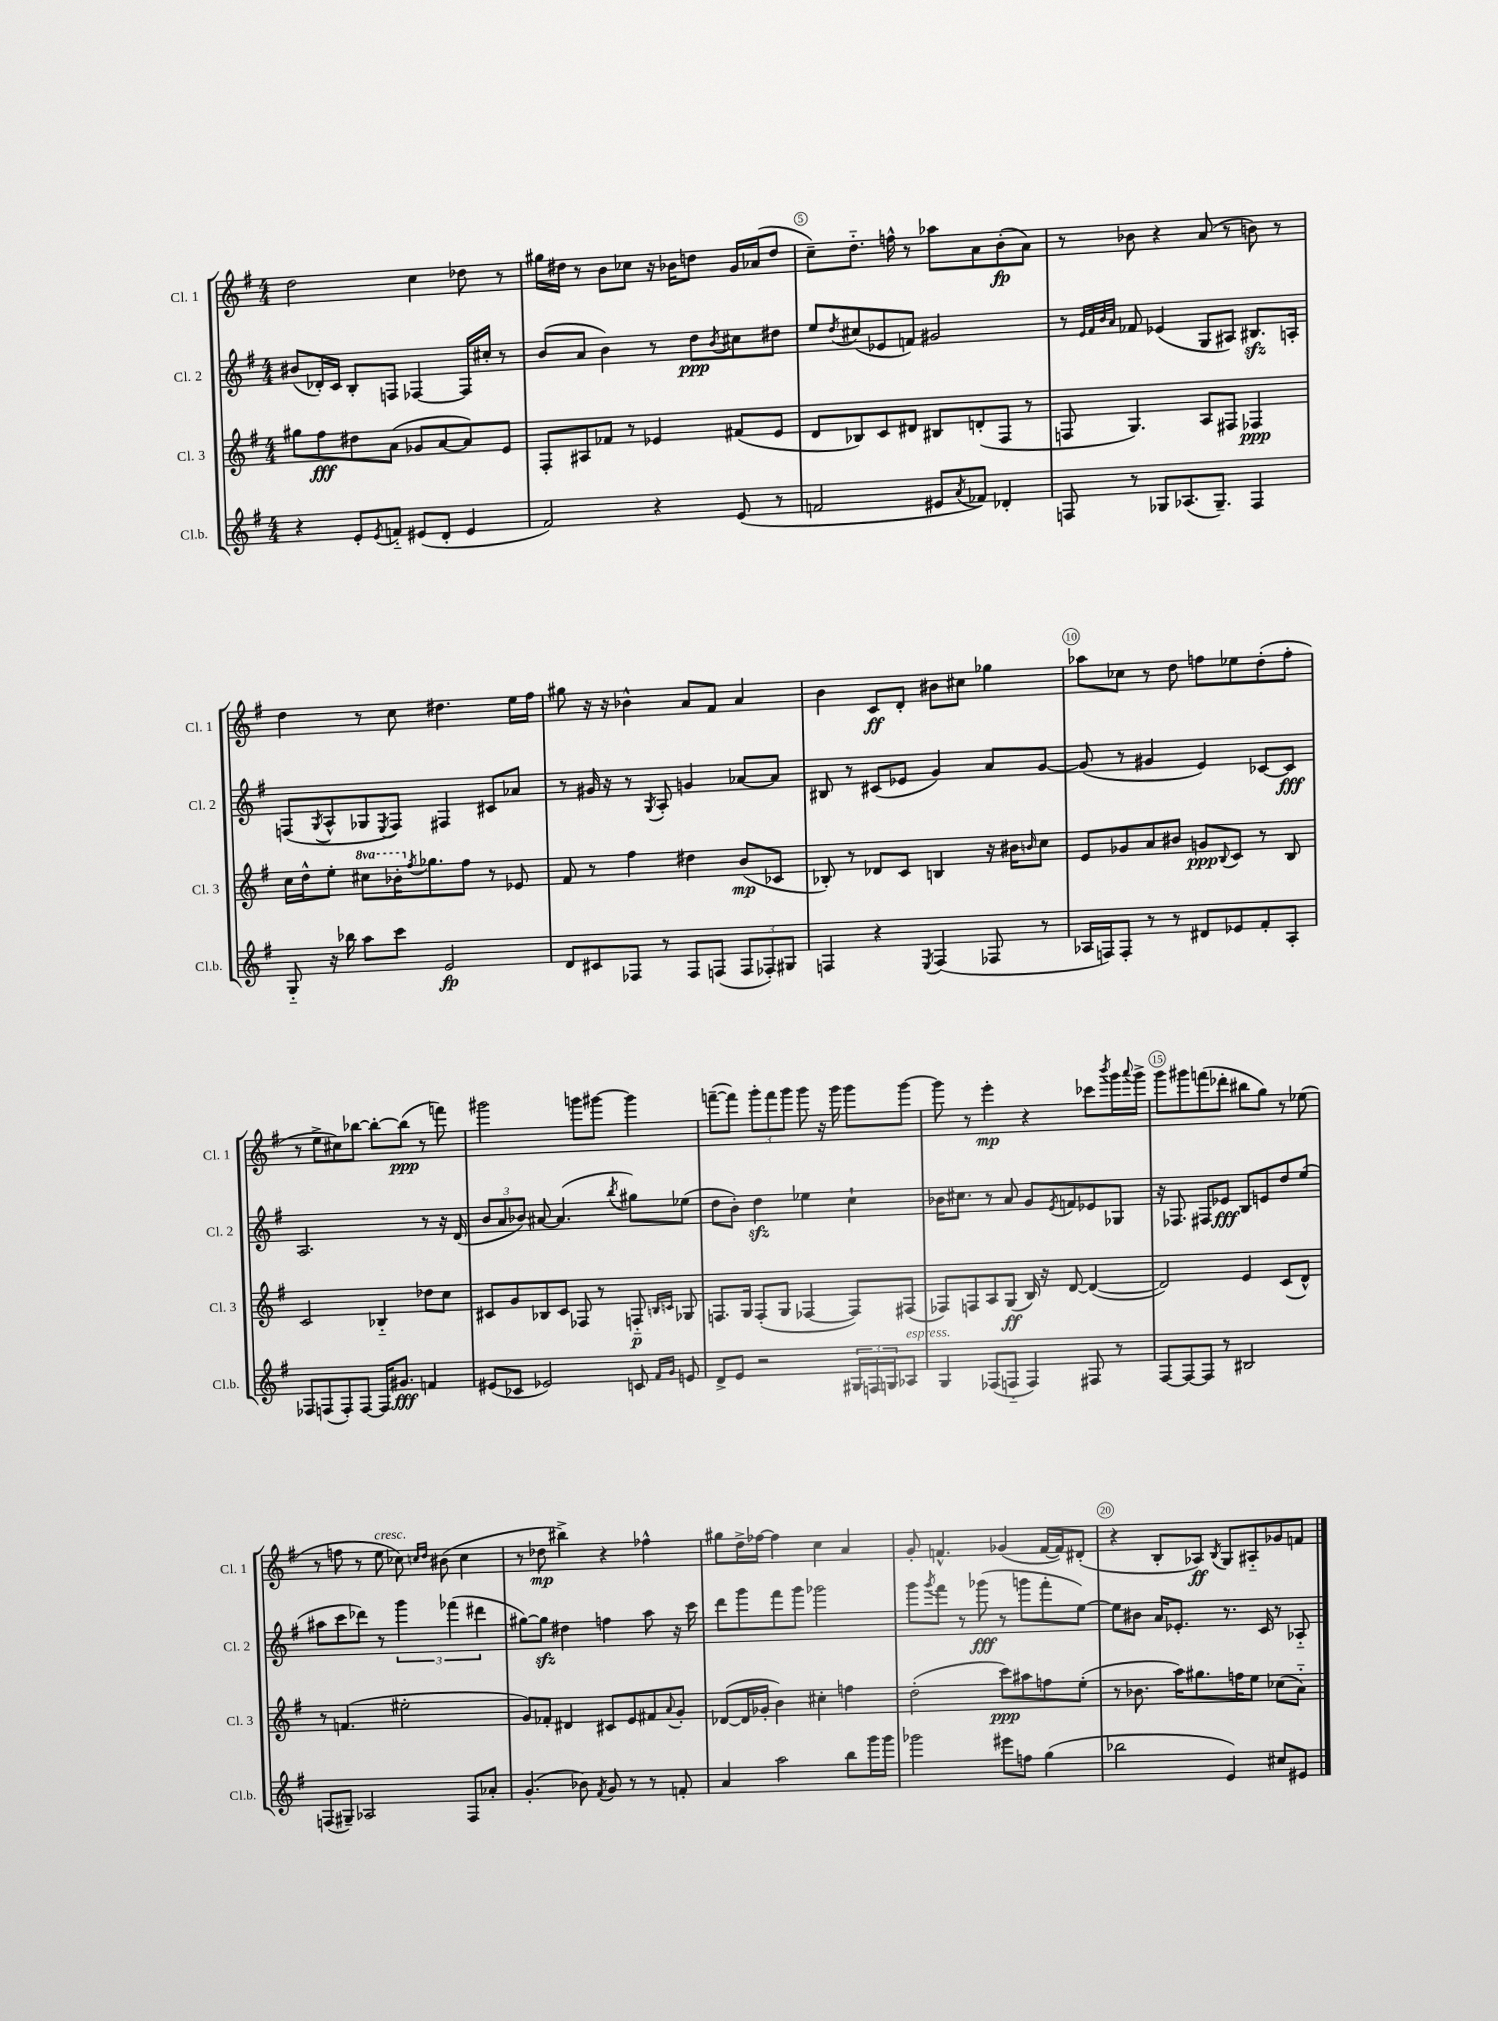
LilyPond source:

<<
\new StaffGroup <<
\new Staff = "s0" \with { instrumentName = "Cl. 1" shortInstrumentName = "Cl. 1" } {
    \clef treble \key g \major \numericTimeSignature \time 4/4
    d''2 c''4 des''8 r8 |
    gis''16 dis''16 r8 b'8 ces''8 r16 bes'16 d''8 g'16 aes'16( d''8 |
    c''8--) d''8.-_ f''16-^ r8 aes''8 a'8 b'8-.\fp( a'8) |
    r8 bes'8 r4 a'8( r8 b'8) r8 |
    d''4 r8 c''8 dis''4. e''16 fis''16 |
    gis''8 r16 r16 bes'4-^ a'8 fis'8 a'4 |
    b'4 c'8\ff d'8-. bis'8 cis''8 ges''4 |
    aes''8 ces''8 r8 d''8 f''8 ees''8 d''8-.( f''8-. |
    r8 e''8-> cis''8) bes''8~ bes''8~-. bes''8\ppp( r8 f'''8) |
    gis'''2 g'''8 gis'''8~ gis'''4 |
    f'''8~--( f'''8) \tuplet 3/2 { g'''8-. f'''8 g'''8 } g'''8 r16 g'''16 g'''8 g'''8~ |
    g'''8 r8 e'''4-.\mp r4 ces'''8 \acciaccatura { b'''8 } g'''16 \appoggiatura { a'''8 } g'''16-> |
    g'''8 gis'''8 f'''8( des'''8-. bis''8 g''8) r8 ees''8( |
    r8 f''8 r8 e''8^\markup { \italic "cresc." } ces''8) \grace { c''16 d''16 } bis'8( c''4 |
    r8 des''8\mp bis''4->) r4 fes''4-^ |
    gis''8 d''16-> fes''16~ fes''4 c''4 a'4 |
    g'8-. f'4.-^ ges'4( f'16~ f'16) dis'8-.( |
    r4 b8-. aes8\ff) \acciaccatura { b8 } g8 ais8-_ ges'8 f'8 \bar "|." |
}
\new Staff = "s1" \with { instrumentName = "Cl. 2" shortInstrumentName = "Cl. 2" } {
    \clef treble \key g \major \numericTimeSignature \time 4/4
    bis'8( des'16-.) c'16 b8-. f8 fes4~ fes16 cis''16-. r8 |
    b'8( a'8 b'4) r8 d''8\ppp \acciaccatura { b'8 } cis''8 dis''8 |
    e''8 \acciaccatura { d''8 } cis''8( ees'8 f'8) gis'2 |
    r8 \grace { e'32 fis'32 b'32 a'32 } fes'8 ees'4( g8 ais8) bis8.\sfz a16-. |
    f8( \acciaccatura { g8 } a8-^ ges8 \acciaccatura { e8 } f8) fis4 cis'8 aes'8 |
    r8 gis'16 r16 r8 \acciaccatura { g8 } a8-. g'4 aes'8~ aes'8 |
    bis8 r8 cis'8( ees'8 g'4) a'8 g'8~ |
    g'8( r8 gis'4 e'4) ces'8~ ces'8\fff |
    a2. r8 r16 d'16( |
    \tuplet 3/2 { b'8 a'8 bes'8) } ais'8~ ais'4.( \acciaccatura { b''8 } gis''8) ees''8( |
    d''8 b'8-.) d''4\sfz ees''4 c''4-! |
    bes'16 cis''8. r8 a'8 g'8 \acciaccatura { e'8 } f'8 ees'8 ges8 |
    r16 fes8. fis8 ees'8\fff b8 e'8 d''8 e''8( |
    ais''8 c'''8 des'''8) r8 \tuplet 3/2 { g'''4 fes'''4( dis'''4 } |
    gis''8~) gis''8\sfz dis''4 f''4 a''8 r16 c'''16 |
    d'''8 g'''8 fis'''8 g'''8 ges'''2 |
    g'''8 \acciaccatura { g'''8 } fis'''8 r8 ges'''8\fff( r8 g'''8 fis'''8-. e''8~) |
    e''8 bis'8 a'16 ees'8.-. r8. c'16 r8 aes8-_ \bar "|." |
}
\new Staff = "s2" \with { instrumentName = "Cl. 3" shortInstrumentName = "Cl. 3" } {
    \clef treble \key g \major \numericTimeSignature \time 4/4 \set Staff.ottavationMarkups = #ottavation-simple-ordinals
    gis''8 fis''8\fff dis''8 a'8( ges'8 a'8~ a'8) e'8 |
    fis8-. ais8 fes'8 r8 ees'4 fis'8( ees'8 |
    d'8 bes8) c'8 dis'8 bis8 d'8-.( fis8 r8 |
    f8 g4.) a8 fis8 fes4\ppp |
    c''16 d''16-^ e''8-. \ottava #1 cis'''8 bes''16-. \ottava #0 \acciaccatura { fis''8 } ges''8. fis''8 r8 ees'8 |
    fis'8 r8 fis''4 dis''4 b'8\mp( ces'8 |
    bes8-.) r8 des'8 c'8 b4 r16 bis'16 \grace { b'16 } c''8 |
    e'8 ges'8 a'8 bis'8 g'8\ppp \appoggiatura { b8 } c'8 r8 b8 |
    c'2 bes4-_ des''8 c''8 |
    cis'8 g'8 bes8 cis'8 fes8 r8 f8-_\p \grace { b16 c'16 } ges8 |
    f8. g16 f8-.( g8 fes4~ fes8) fis8( |
    fes8) f8 a8 g8\ff( b16) r16 d'8~ d'4~( |
    d'2) e'4 c'8( d'8-^) |
    r8 f'4.( eis''2-. |
    g'8) fes'8-. dis'4 cis'8 e'8 fis'8 \appoggiatura { a'8 } g'8-. |
    des'8~( des'16 ges'16-. b'4) cis''4-. f''4 |
    d''2-.( c'''8\ppp) ais''8 f''8 e''8-.( |
    r8 bes'8. a''16) gis''8. f''16 e''8 ces''8( a'8-_) \bar "|." |
}
\new Staff = "s3" \with { instrumentName = "Cl.b." shortInstrumentName = "Cl.b." } {
    \clef treble \key g \major \numericTimeSignature \time 4/4
    r4 e'8-. \acciaccatura { e'8 } f'8-_ eis'8( d'8-. eis'4 |
    fis'2) r4 e'8( r8 |
    f'2 eis'8 \acciaccatura { a'8 } fes'8) des'4-. |
    f8 r8 ges8 aes8.( ges8.--) f4 |
    g8-_ r16 bes''16 a''8 c'''8 e'2\fp |
    d'8 cis'8 fes8 r8 fes8 f8( \tuplet 3/2 { f8 fes8-.) gis8 } |
    f4 r4 \acciaccatura { e8 } f4( fes8 r8 |
    aes16 f16) f8-. r8 r8 dis'8 ees'8 fis'8-. aes8-. |
    fes8 f8( f8-.) f8~ f16 gis'8.\fff f'4 |
    eis'8( ces'8 ees'2) c'8 \grace { fis'16 g'16 } e'8 |
    d'8-> e'8 r2 \tuplet 3/2 { gis16 f16 g16 } aes8^\markup { \italic "espress." } |
    g4 fes8( f8-_ f4) fis8 r8 |
    fis8~ fis8~ fis8 r8 bis2 |
    f8( gis8--) aes2 f8 aes'8-. |
    g'4.-.( bes'8) \acciaccatura { fis'8 } g'8 r8 r8 f'8-. |
    a'4 a''2 b''8 g'''16 g'''16 |
    ges'''2 eis'''8 f''8 g''4( |
    bes''2 e'4) cis''8 eis'8 \bar "|." |
}
>>
>>
\layout { \context { \Score currentBarNumber = #3 \override BarNumber.break-visibility = ##(#f #t #t) barNumberVisibility = #(every-nth-bar-number-visible 5) \override BarNumber.stencil = #(make-stencil-circler 0.1 0.3 ly:text-interface::print) } }
